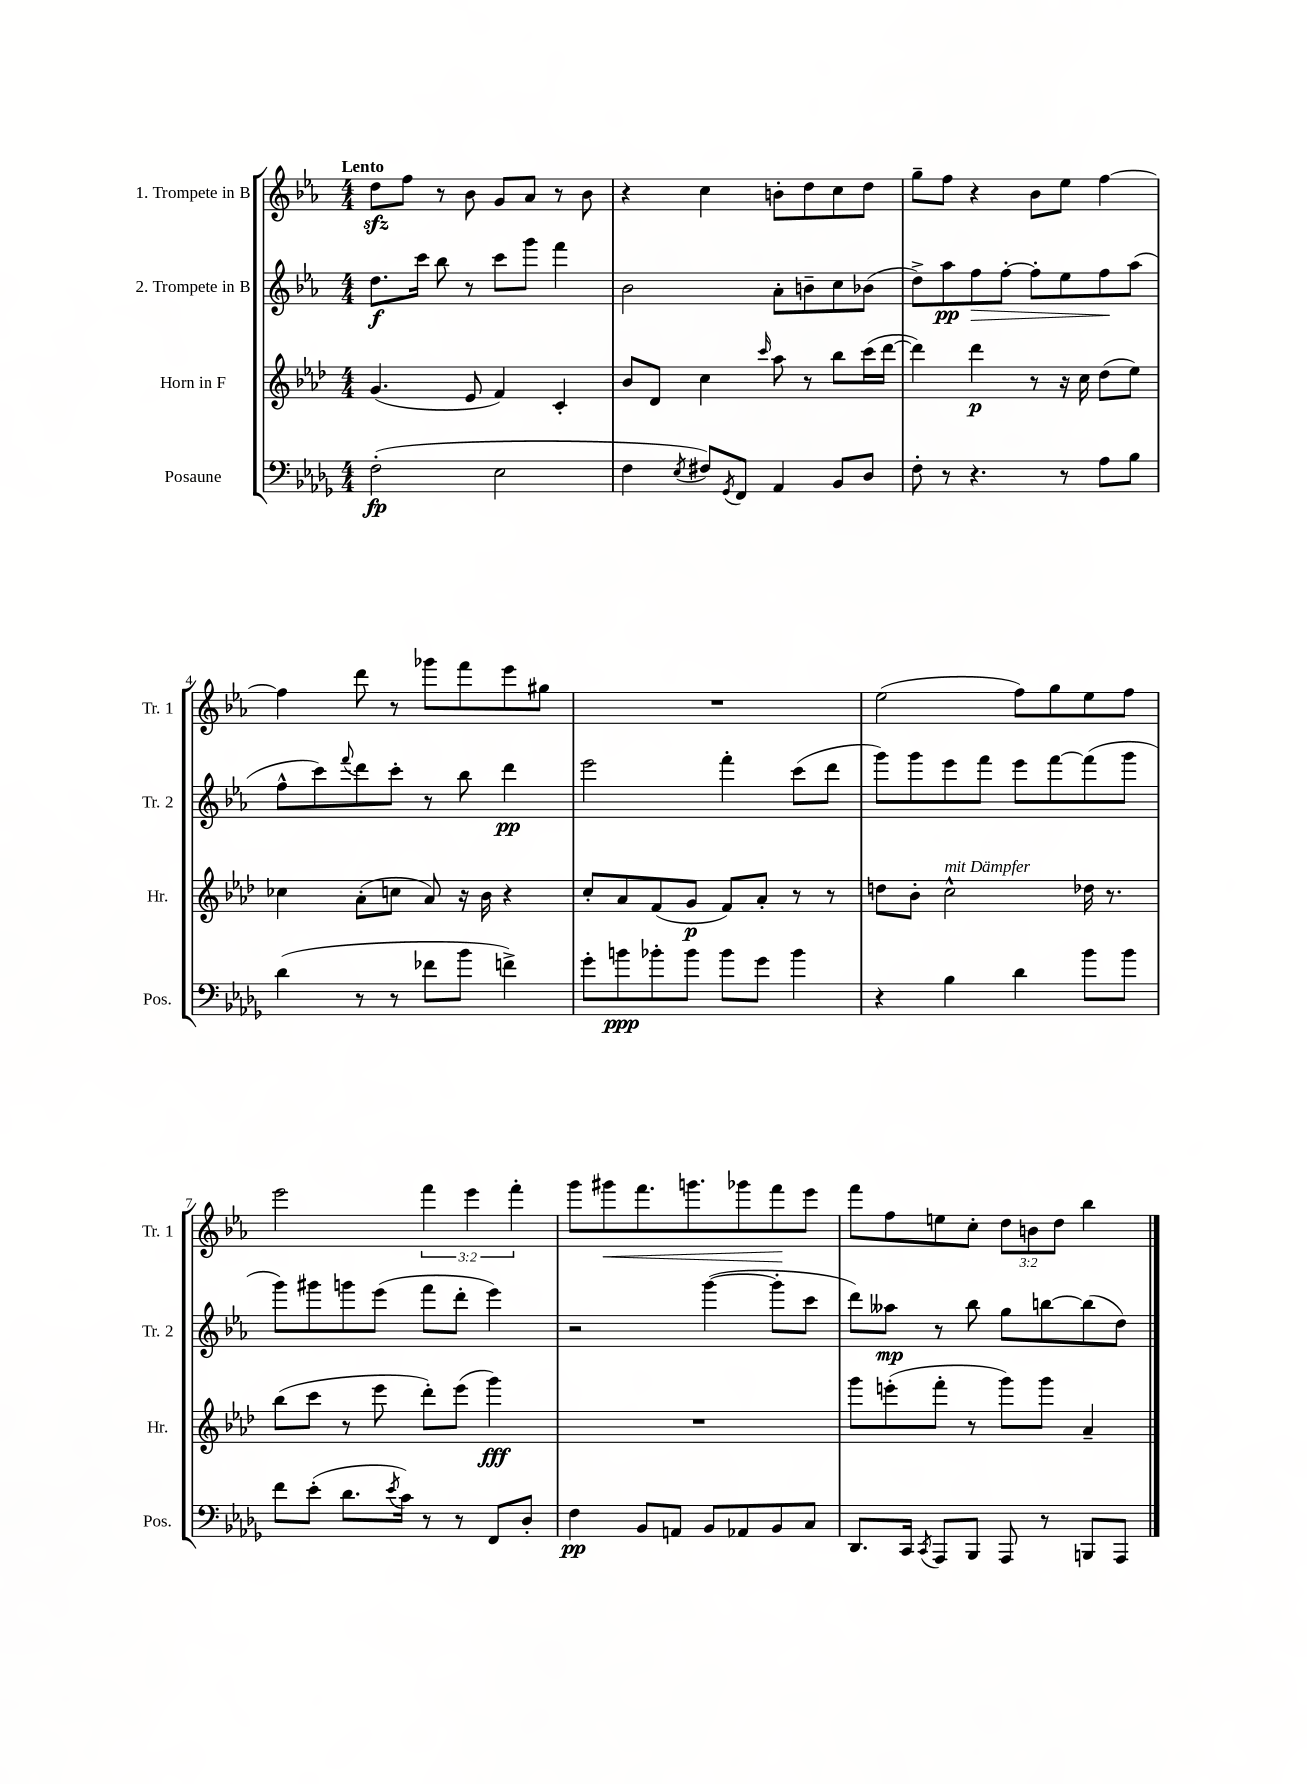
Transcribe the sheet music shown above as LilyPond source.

<<
\new StaffGroup <<
\new Staff = "s0" \with { instrumentName = "1. Trompete in B" shortInstrumentName = "Tr. 1" } {
    \clef treble \key ees \major \numericTimeSignature \time 4/4 \override Staff.TupletNumber.text = #tuplet-number::calc-fraction-text \tempo "Lento"
    d''8\sfz f''8 r8 bes'8 g'8 aes'8 r8 bes'8 |
    r4 c''4 b'8-. d''8 c''8 d''8 |
    g''8-- f''8 r4 bes'8 ees''8 f''4~ |
    f''4 d'''8 r8 ges'''8 f'''8 ees'''8 gis''8 |
    R1 |
    ees''2( f''8) g''8 ees''8 f''8 |
    ees'''2 \tuplet 3/2 { f'''4 ees'''4 f'''4-. } |
    g'''8 gis'''8\< f'''8. g'''8. ges'''8 f'''8\! ees'''8 |
    f'''8 f''8 e''8 c''8-. \tuplet 3/2 { d''8 b'8 d''8 } bes''4 \bar "|." |
}
\new Staff = "s1" \with { instrumentName = "2. Trompete in B" shortInstrumentName = "Tr. 2" } {
    \clef treble \key ees \major \numericTimeSignature \time 4/4
    d''8.\f c'''16 bes''8 r8 c'''8 g'''8 f'''4 |
    bes'2 aes'8-. b'8-- c''8 bes'8( |
    d''8->) aes''8\pp f''8\> f''8~-. f''8-. ees''8 f''8\! aes''8( |
    f''8-^ c'''8) \appoggiatura { f'''8 } d'''8 c'''8-. r8 bes''8 d'''4\pp |
    ees'''2 f'''4-. c'''8( d'''8 |
    g'''8) g'''8 ees'''8 f'''8 ees'''8 f'''8~ f'''8( g'''8 |
    g'''8) gis'''8 g'''8 ees'''8( f'''8 d'''8-. ees'''4) |
    r2 g'''4~( g'''8-. c'''8 |
    d'''8) aeses''8\mp r8 bes''8 g''8 b''8~ b''8( d''8) \bar "|." |
}
\new Staff = "s2" \with { instrumentName = "Horn in F" shortInstrumentName = "Hr." } {
    \clef treble \key aes \major \numericTimeSignature \time 4/4
    g'4.( ees'8 f'4) c'4-. |
    bes'8 des'8 c''4 \grace { c'''16 } aes''8 r8 bes''8 c'''16( des'''16~ |
    des'''4) des'''4\p r8 r16 c''16 des''8( ees''8) |
    ces''4 aes'8-.( c''8 aes'8) r16 bes'16 r4 |
    c''8-. aes'8 f'8( g'8\p f'8) aes'8-. r8 r8 |
    d''8 bes'8-. c''2-^^\markup { \italic "mit Dämpfer" } des''16 r8. |
    bes''8( c'''8 r8 ees'''8 des'''8-.) ees'''8( g'''4\fff) |
    R1 |
    g'''8 e'''8-.( f'''8-. r8 g'''8) g'''8 aes'4-- \bar "|." |
}
\new Staff = "s3" \with { instrumentName = "Posaune" shortInstrumentName = "Pos." } {
    \clef bass \key des \major \numericTimeSignature \time 4/4
    f2-.\fp( ees2 |
    f4 \acciaccatura { ees8 } fis8) \acciaccatura { ges,8 } f,8 aes,4 bes,8 des8 |
    f8-. r8 r4. r8 aes8 bes8 |
    des'4( r8 r8 fes'8 bes'8 f'4->) |
    ges'8-. b'8\ppp bes'8-. bes'8 bes'8 ges'8 bes'4 |
    r4 bes4 des'4 bes'8 bes'8 |
    f'8 ees'8-.( des'8. \acciaccatura { ees'8 } c'16) r8 r8 f,8 des8-. |
    f4\pp bes,8 a,8 bes,8 aes,8 bes,8 c8 |
    des,8. c,16 \acciaccatura { c,8 } aes,,8 bes,,8 aes,,8 r8 b,,8 aes,,8 \bar "|." |
}
>>
>>
